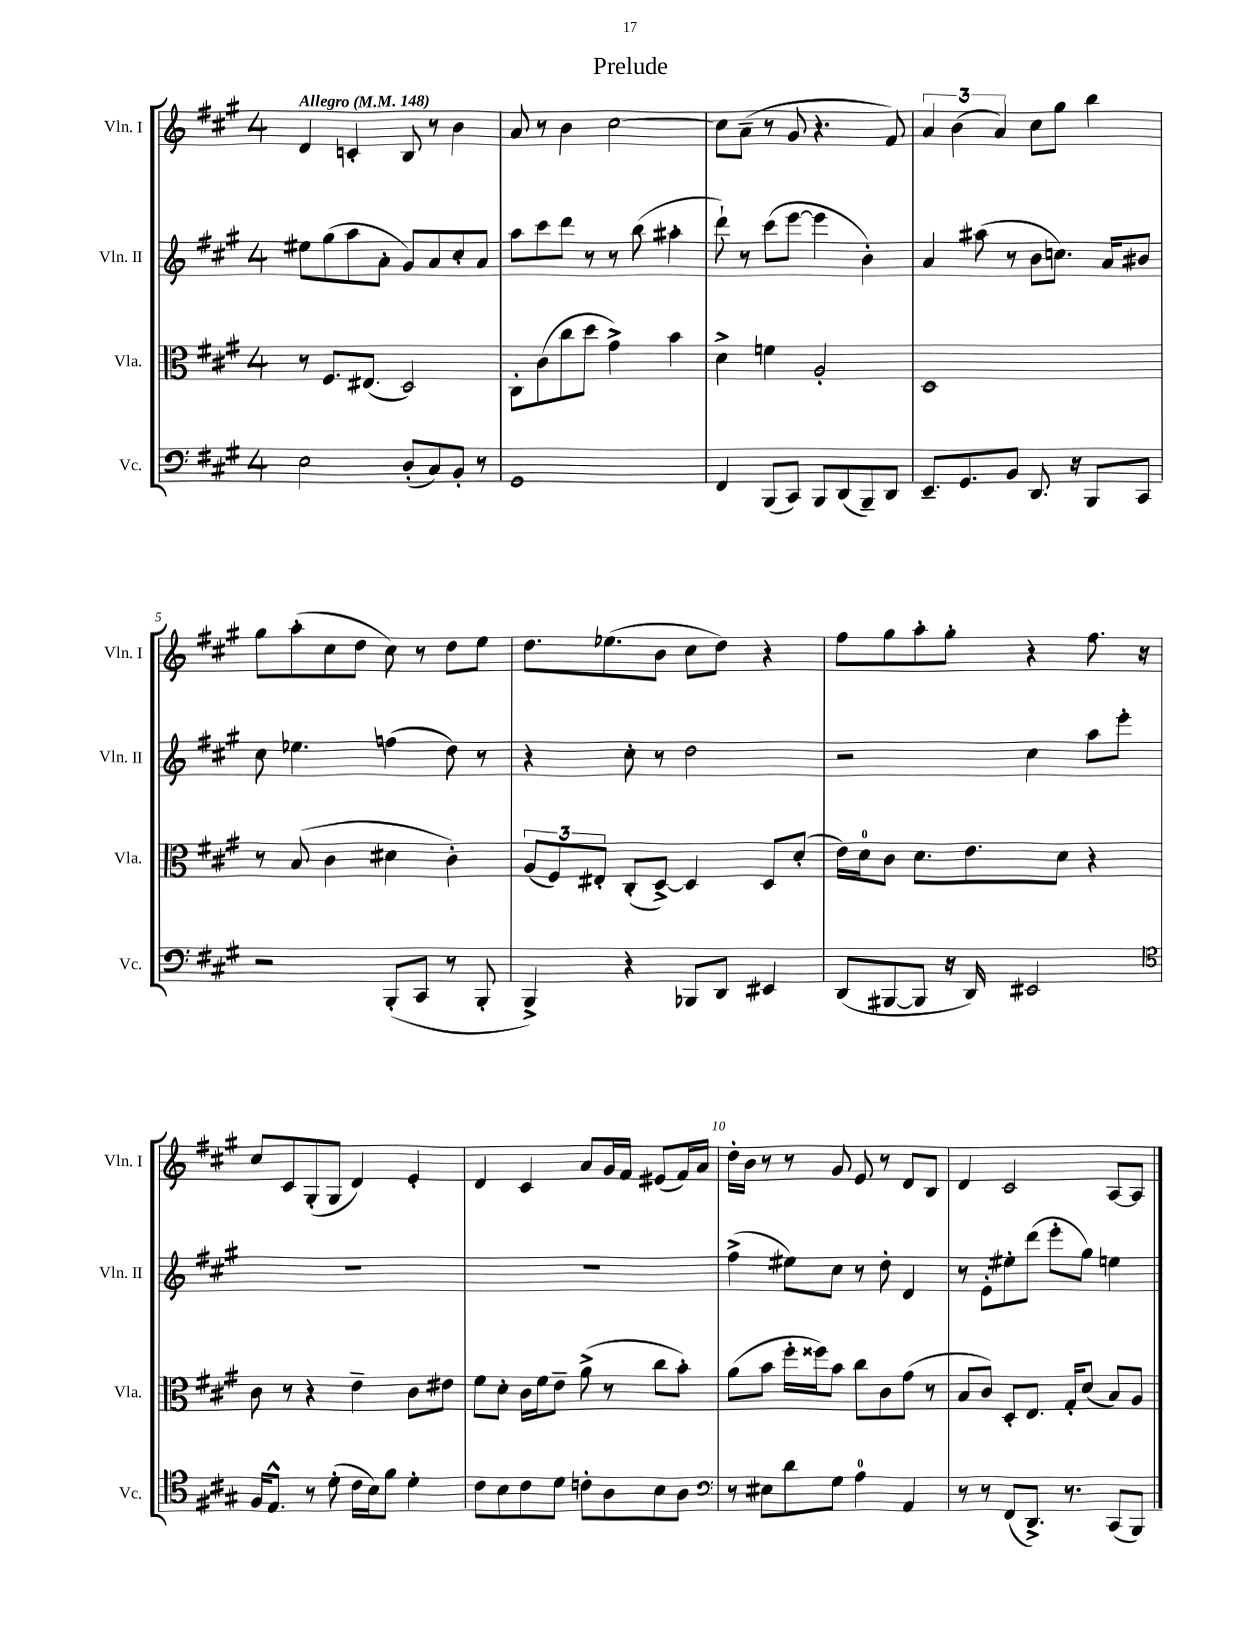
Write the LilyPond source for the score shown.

\header { title = "Prelude" }
<<
\new StaffGroup <<
\new Staff = "s0" \with { instrumentName = "Vln. I" shortInstrumentName = "Vln. I" } {
    \clef treble \key a \major \once \override Staff.TimeSignature.style = #'single-digit \time 4/4 \tempo "Allegro" 4 = 148
    d'4 c'4-. b8 r8 b'4 |
    a'8 r8 b'4 cis''2~ |
    cis''8 a'8--( r8 gis'8 r4. fis'8) |
    \tuplet 3/2 { a'4 b'4( a'4) } cis''8 gis''8 b''4 |
    gis''8 a''8-.( cis''8 d''8 cis''8) r8 d''8 e''8 |
    d''8. ees''8.( b'8 cis''8 d''8) r4 |
    fis''8 gis''8 a''8-. gis''8-. r4 fis''8. r16 |
    cis''8 cis'8 gis8-.( gis8 d'4) e'4-. |
    d'4 cis'4 a'8 gis'16 fis'16 eis'8( fis'16) a'16 |
    d''16-. b'16 r8 r8 gis'8 e'8 r8 d'8 b8 |
    d'4 cis'2 a8~ a8 \bar "|." |
}
\new Staff = "s1" \with { instrumentName = "Vln. II" shortInstrumentName = "Vln. II" } {
    \clef treble \key a \major \once \override Staff.TimeSignature.style = #'single-digit \time 4/4
    eis''8 gis''8( a''8 a'8-. gis'8) a'8 cis''8-. a'8 |
    a''8 cis'''8 d'''8 r8 r8 b''8( ais''4-. |
    d'''8-!) r8 cis'''8( e'''8~ e'''4 b'4-.) |
    a'4 ais''8( r8 b'8 c''8.) a'16 bis'8 |
    cis''8 ees''4. f''4( d''8) r8 |
    r4 cis''8-. r8 d''2 |
    r2 cis''4 a''8 e'''8-. |
    R1 |
    R1 |
    fis''4->( eis''8) cis''8 r8 d''8-. d'4 |
    r8 e'8-. eis''8-. d'''8( e'''8-. gis''8) e''4 \bar "|." |
}
\new Staff = "s2" \with { instrumentName = "Vla." shortInstrumentName = "Vla." } {
    \clef alto \key a \major \once \override Staff.TimeSignature.style = #'single-digit \time 4/4
    r8 fis8. eis8.( d2) |
    cis8-. cis'8( cis''8 d''8 gis'4->) b'4 |
    d'4-> f'4 a2-. |
    d1 |
    r8 b8( cis'4 dis'4 cis'4-.) |
    \tuplet 3/2 { a8( fis8) eis8-. } cis8-.( d8~->) d4 d8 d'8-.( |
    e'16) d'16-0 cis'8 d'8. e'8. d'8 r4 |
    cis'8 r8 r4 e'4-- cis'8 eis'8 |
    fis'8 d'8-. cis'16 fis'16 e'8-- a'8->( r8 cis''8 b'8-.) |
    a'8( b'8 fis''16-. fisis''16) b'8 cis''8 cis'8 gis'8( r8 |
    b8 cis'8) d8-. e8. gis16-. d'8( b8) a8 \bar "|." |
}
\new Staff = "s3" \with { instrumentName = "Vc." shortInstrumentName = "Vc." } {
    \clef bass \key a \major \once \override Staff.TimeSignature.style = #'single-digit \time 4/4
    e2 d8-.( cis8) b,8-. r8 |
    gis,1 |
    fis,4 b,,8( cis,8) b,,8 d,8( b,,8--) d,8 |
    e,8.-- gis,8. b,8 d,8. r16 b,,8 cis,8 |
    r2 b,,8-.( cis,8 r8 b,,8-. |
    b,,4->) r4 bes,,8 d,8 eis,4 |
    d,8( bis,,8~ bis,,8 r16 d,16) eis,2 |
    \clef tenor fis16 e8.-^ r8 d'8-.( cis'16 b16) fis'8 d'4-. |
    cis'8 b8 cis'8 d'8 c'8-. a8 b8 a8 |
    \clef bass r8 eis8 d'8 gis8 a4-0 a,4 |
    r8 r8 fis,8( d,8.->) r8. cis,8( b,,8) \bar "|." |
}
>>
>>
\layout { \context { \Score \override BarNumber.break-visibility = ##(#f #t #t) barNumberVisibility = #(every-nth-bar-number-visible 5) } }
